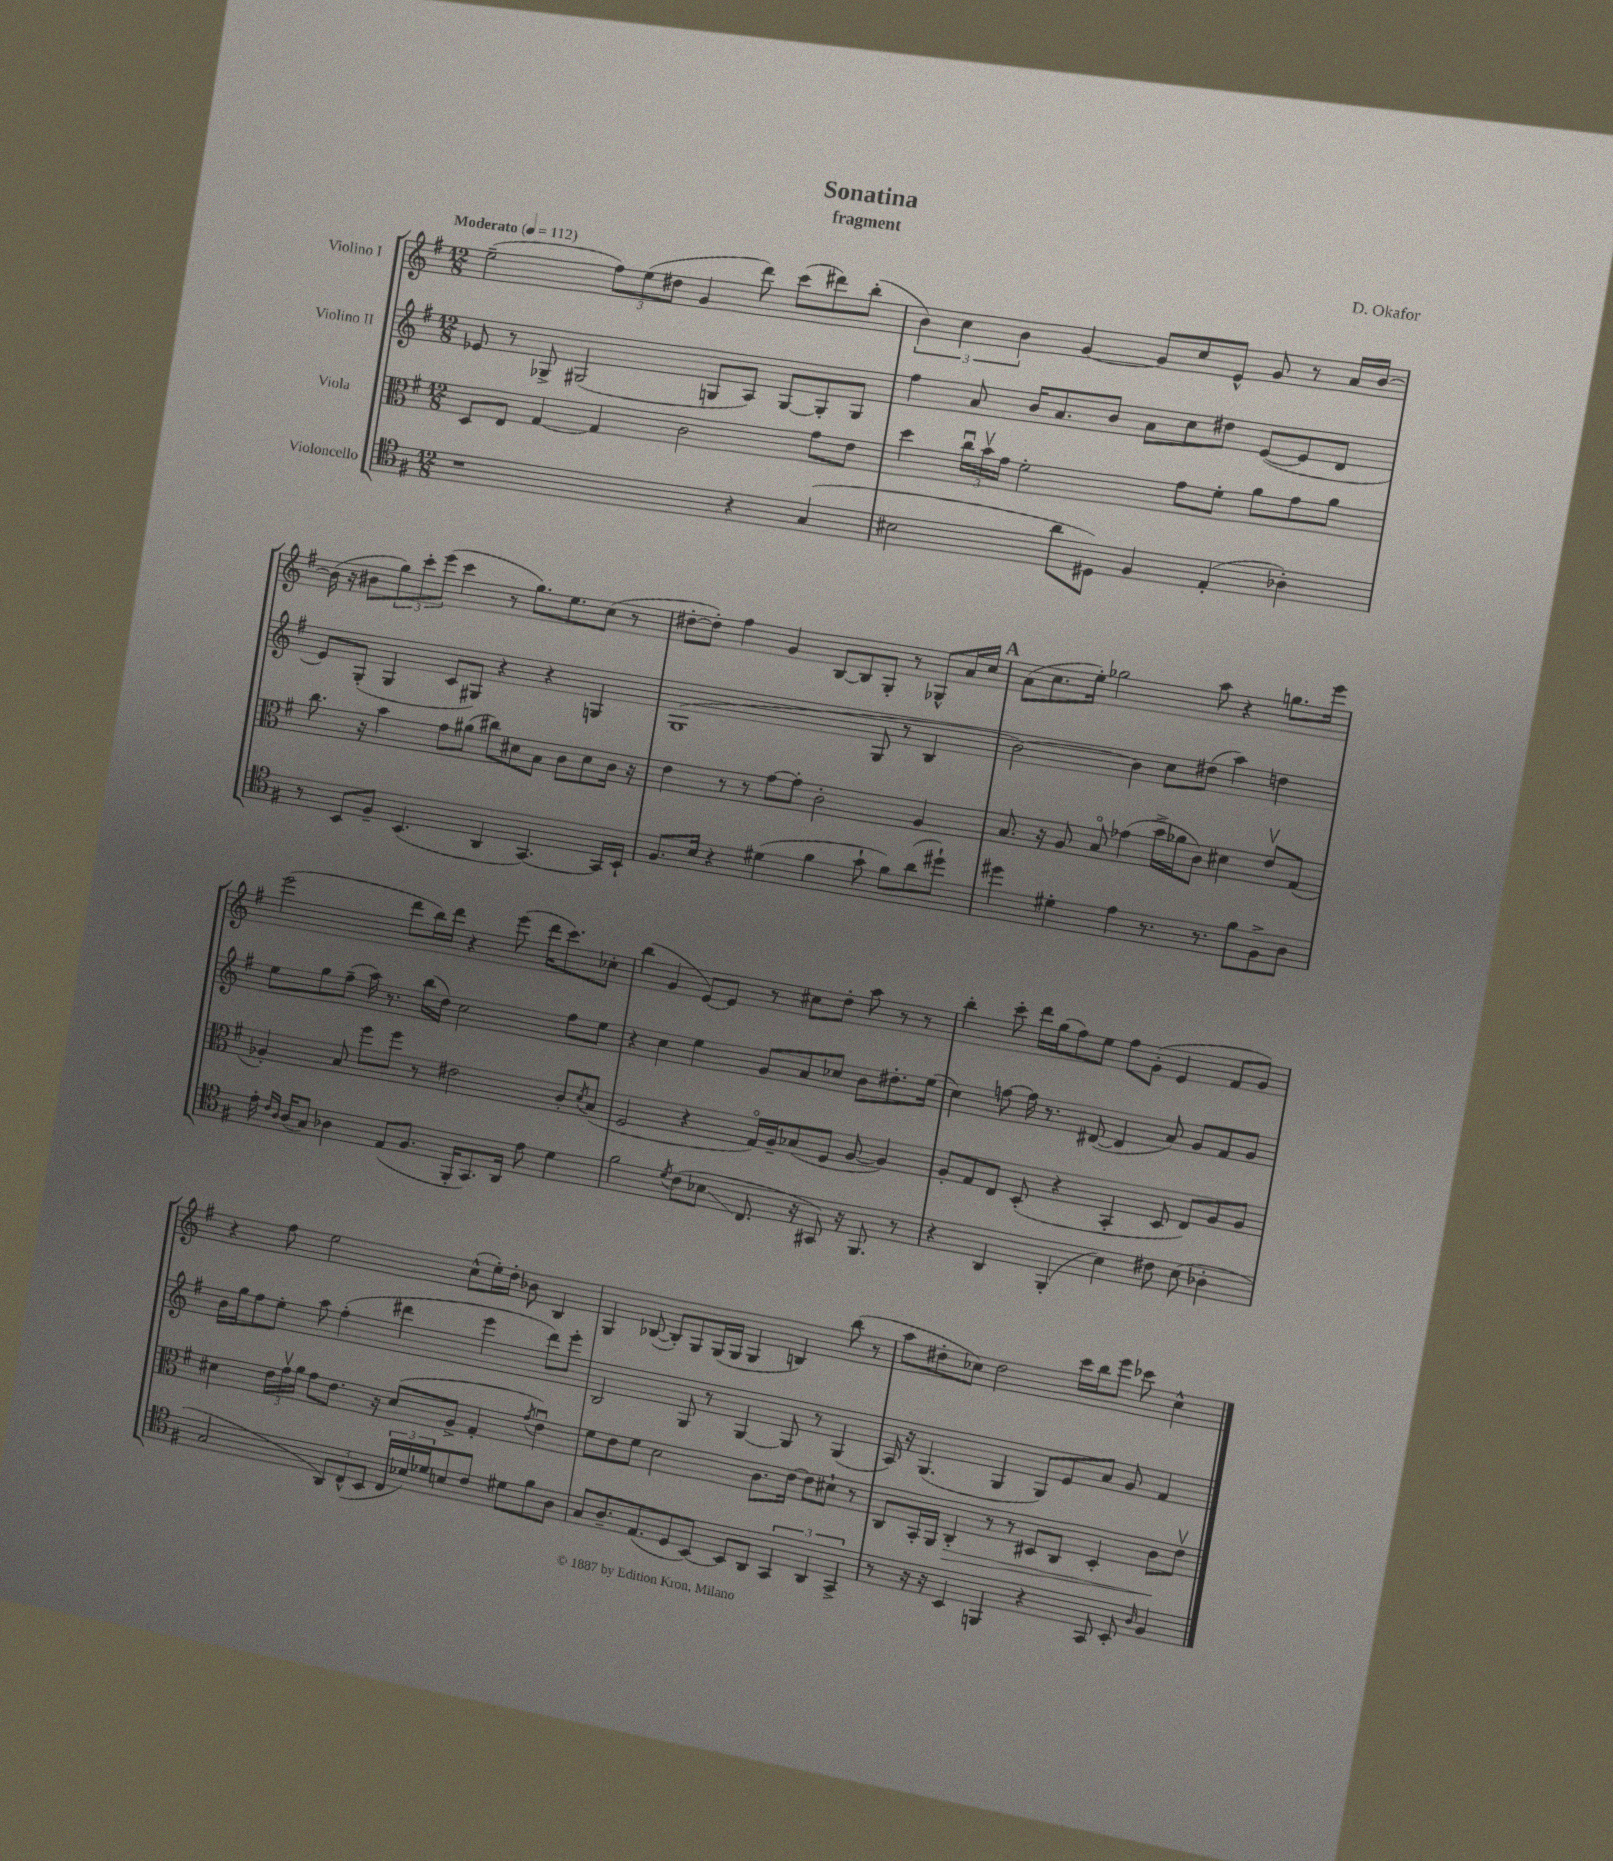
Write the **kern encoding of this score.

**kern	**kern	**kern	**kern
*staff4	*staff3	*staff2	*staff1
*clefC4	*clefC3	*clefG2	*clefG2
*k[f#]	*k[f#]	*k[f#]	*k[f#]
*M12/8	*M12/8	*M12/8	*M12/8
*MM112	*MM112	*MM112	*MM112
1r	8D/L	8e-/	(2ee~\
.	8E/J	8r	.
.	[4G/	8G-^/	.
.	.	(2G#/	.
.	4G/]	.	12ff#\L)
.	.	.	(12ee\
.	.	.	12dd#\J
.	2c\	.	4g/
.	.	8G/L	.
4r	.	8A/J)	8ddd\)
.	.	[8G/L	(8ccc\L
(4G/	8g\L	8G'/]	8ddd#\)
.	8e\J	8G/J	(8bb'\J
=	=	=	=
2B#\	4dd\	4ff#\	6b\)
.	.	.	6cc\
.	24ccu\LL	8a/	.
.	24bv\	.	.
.	24g\JJ	.	6b\
.	2f#'\	16b/LK	.
.	.	8.a/	.
8a\L	.	.	[4g/
8D#\J)	.	8b/J	.
4F#/	.	8a\L	8g/]L
.	8g\L	8cc\	8cc/
(4E'/	8f#'\J	8dd#\J	8e^^/J
.	8a\L	([8e/L	8g/
4A-'\)	8g\	8e/]	8r
.	8a\J	8d/J	16a/LL
.	.	.	[16b/JJ
=	=	=	=
8r	8.cc\	8e/L)	(16b\]
.	.	.	16r
8BB/L	.	(8G'/J	8b#\L
.	16r	.	.
8F#~/J	4b\	4G/	12gg\)
.	.	.	12ccc'\
(4.BB/	.	.	.
.	.	.	(12eee\J
.	8g\L	8c/L	4ccc\
.	(8a#\J	8G#/J)	.
4AA/	8cc#\L)	4r	8r
.	8d#\	.	8.gg\L)
[4.GG/)	8B\J	4r	.
.	.	.	8.ee\
.	8c\L	.	.
.	8d#\	4G/	(8cc\J
16GG/]LL	16c\Jk	.	8r
16BB`/JJ	16r	.	.
=	=	=	=
8.F#/L	4e\	(1G	[8dd#'\L
.	.	.	8dd#'\]J)
16B/Jk	.	.	.
4r	8r	.	4ff#\
.	8r	.	.
(4d#\	[8g\L	.	4g/
.	8g'\]J	.	.
4f#\	2c'\	.	[8B/L
.	.	.	8B/]
8g`\	.	8G/	8G'/J
8f#\L)	.	8r	8r
(8a\	4A/	4B/	8G-^^/L
8dd#`\J)	.	.	16a/L
.	.	.	16cc/JJ
=	=	=	=
4dd#\	8.B/	[2b\)	(8a\L
.	.	.	8.cc\
.	16r	.	.
4d#'\	8A/	.	.
.	.	.	16ee'\Jk)
.	8Bo/	.	2gg-\
4e\	(4g-\	4b\]	.
8.r	16b^\LL	8cc\L	.
.	16a-\J	.	.
.	8c\J)	(8dd#\J	8aa\
8.r	.	.	.
.	4d#\	4aa\)	4r
8f#\L	.	.	.
8F#^\	8ev/L	4dd\	8.gg\L
8A\J	(8G/J	.	.
.	.	.	16eee\Jk
=	=	=	=
16e'\	4A-'/)	8ee\L	(2eee\
16qqc/LL	.	.	.
16qqA/JJ	.	.	.
(16A/LK	.	.	.
8G/J)	.	8gg\	.
4A-\	8B/	(8ff#~\J	.
.	8ff#\L	16aa\)	.
.	.	8.r	.
(8E/L	8ff#\J	.	8ddd\L
8.F#/J	8r	(16bb\LL	16bb\L)
.	.	16dd\JJ)	16ddd\JJ
.	2e#\	2cc\	4r
16FF#'/LK	.	.	.
8.GG/)	.	.	.
.	.	.	(8eee\
16AA/Jk	.	.	.
8e\	.	.	16ddd\LK
.	.	.	8.ccc\)
4d\	8c'/L	8ff#\L	.
.	8qd/	.	.
.	(8B/J	8ee\J	8cc-'\J
=	=	=	=
2f#\	2F#/	4r	(4bb\
.	.	4cc\	4g/
8qd/	.	.	.
(8c\L	4r	4ee\	[8e/L)
8B-\J	.	.	8e/]J
8.C/	16Go/LL)	8g/L	8r
.	16A~/J	.	.
.	(8B-/	8a/	8cc#\L
16r	.	.	.
8GG#/)	8F#/J	8cc-/J	8dd'\J
16r	[8A/	8b\L	8aa\
8.FF#/	.	.	.
.	4A/])	8.dd#'\	8r
8r	.	.	8r
.	.	(16ee\Jk	.
=	=	=	=
4r	8A'/L	4cc\)	4bb'\
.	8G/	.	.
4AA/	8E/J	[8ff\	8ccc'\
.	(8D'/	16ff\]	16ddd\LL
.	.	8.r	(16gg\J
(4FF#'/	4r	.	8ff#\)
.	.	([8d#/	8ee\J
4B\)	4BB'/	4d#/]	8ff#\L
.	.	.	(8g'\J
8c#\	8D/	8a/)	4e/
(8B\	8E/L)	8g/L	.
4A-'\	8A/	8f#/	8f#/L
.	8A/J	8g/J	8g/J)
=	=	=	=
2G/	4d#\	16b\LL	4r
.	.	16gg\J	.
.	.	8ff#\	.
.	24e\LL	8ee'\J	8ff#\
.	24gv\	.	.
.	24a\JJ	.	.
.	8g\L	8aa\	2ee\
12AA/L)	8.e\J	(4ff#'\	.
(12C^^/	.	.	.
12BB/J	.	.	.
.	16r	.	.
24C/LL	(8d#/L	4ddd#\	.
24B-/)	.	.	.
24d-/J	.	.	.
8B/	8A^/J	.	(8cc^^\L
8c/J	4G'/	4eee\	16ee'\L)
.	.	.	16dd'\JJ
8d#\L	.	.	8b-\
.	8qg/	.	.
8f#\	4eu\)	8ddd#\L)	4B/
8A\J	.	8eee'\J	.
=	=	=	=
8G/L	8f#\L	2B/	4G/
8.A~/	8e\	.	.
.	8f#\J	.	([8B-/
(8.E/	.	.	.
.	2d\	.	8B-'/]L)
8D/	.	8G/	8G/
[8BB/J)	.	8r	(16G/L
.	.	.	16G/JJ
8BB/]L	.	[4G/	4G/
8AA/J	8.c\L	.	.
6GG/	.	8G/]	4B/)
.	[16e\Jk	.	.
.	8e\]L	8r	.
6AA/	.	.	.
.	8d#`\J	(4G/	(8bb\
6GG^/	.	.	.
.	8r	.	8r
=	=	=	=
8r	8C/L	16A/)	8aa\L
.	.	16r	.
16r	16BB'/L	(4.G/	8dd#'\
16r	16AA/JJ	.	.
4BB/	4C'/	.	8cc-\J)
.	.	.	2dd#\
4FF/	8r	4G/	.
.	8r	.	.
4r	8D#/L	8G/L)	.
.	8C/J	8e/	16ccc\LL
.	.	.	16bb\J
8GG/	4D#'/	8a/J	8eee\J
8BB'/	.	8g/	8ccc-\
16qqA/	.	.	.
4F#/	8c\L	4f#/	4cc-^^\
.	8ev\J	.	.
==	==	==	==
*-	*-	*-	*-
